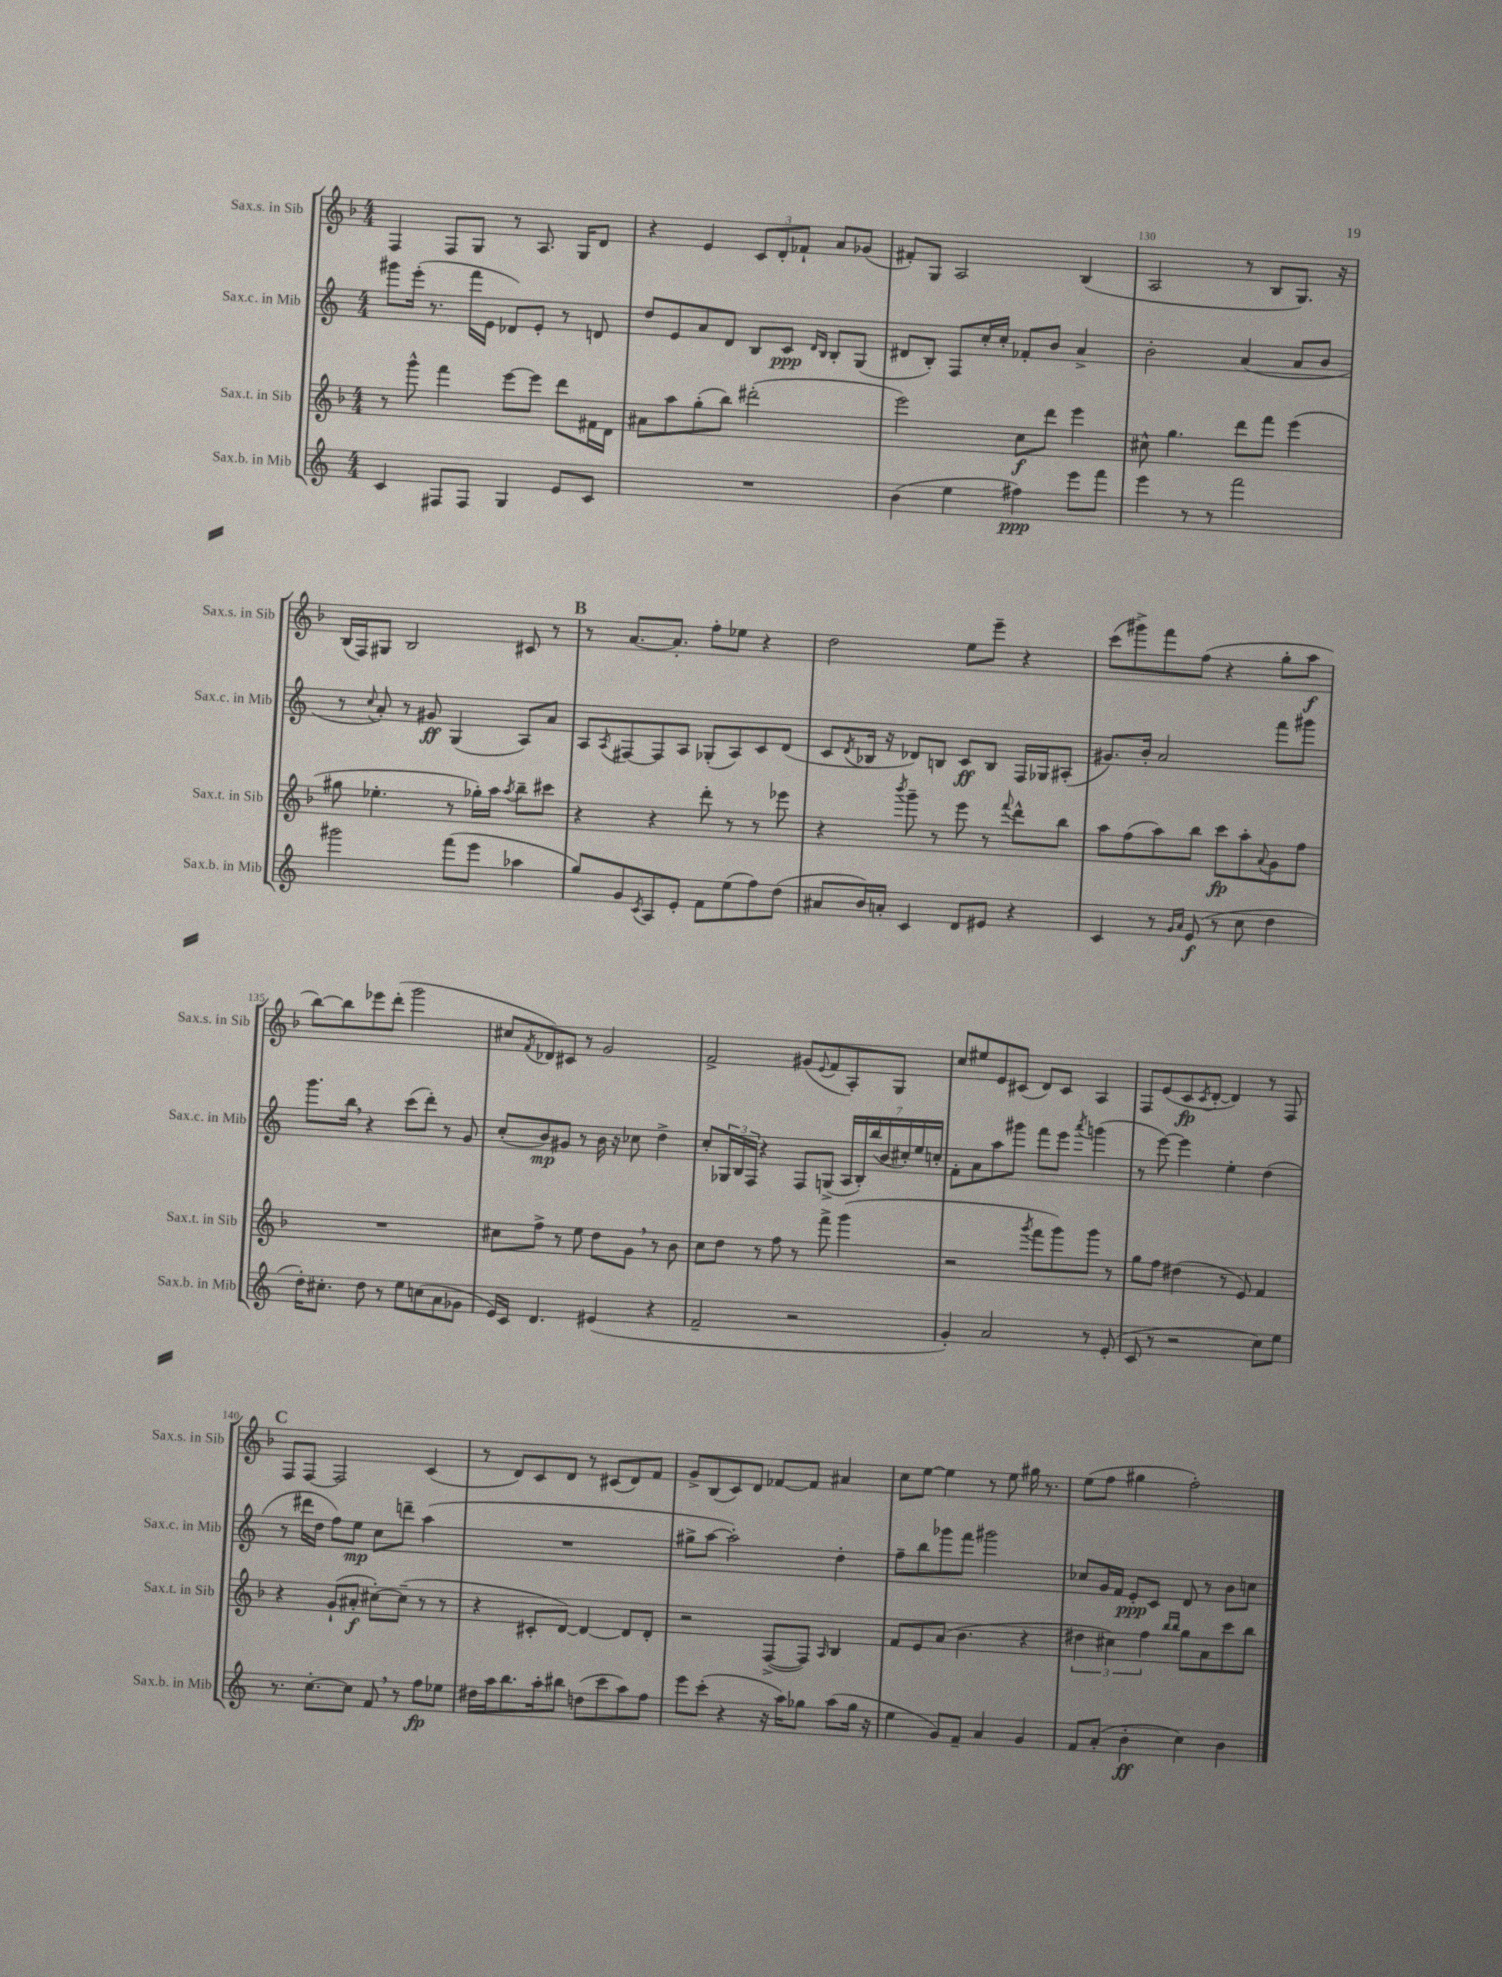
<<
\new StaffGroup <<
\new Staff = "s0" \with { instrumentName = "Sax.s. in Sib" shortInstrumentName = "Sax.s. in Sib" } {
    \clef treble \key f \major \numericTimeSignature \time 4/4
    f4 f8 g8 r8 a8. g16 d'8 |
    r4 e'4 \tuplet 3/2 { c'8 d'8-. fes'8-! } a'8 ges'8( |
    fis'8-.) g8 a2 bes4( |
    a2 r8 bes8 g8.) r16 |
    bes16( f16) gis8 bes2 cis'8 r8 |
    \mark \markup { \bold "B" } r8 a'8.~ a'8.-. f''8-. ees''8 r4 |
    d''2 e''8 e'''8-- r4 |
    c'''8( gis'''8->) f'''8 f''8( r4 g''8-. a''8\f |
    bes''8~) bes''8 ees'''8 d'''8-.( g'''2 |
    cis''8 \acciaccatura { f'8 } des'8) cis'8 r8 g'2 |
    f'2-> gis'8( \appoggiatura { e'8 } f'8 a8-.) g8 |
    c''8 eis''8 e'8 cis'8( d'8) cis'8 a4 |
    f8 e'8( c'8\fp \acciaccatura { c'8 } d'8~-. d'4) r8 f8 |
    \mark \markup { \bold "C" } f8 f8~ f2 c'4( |
    r8 d'8) c'8 d'8 r8 cis'8( d'8) f'8 |
    g'8-> bes8( c'8) d'8 fes'8~ fes'8 ais'4 |
    c''8 e''8~ e''4 r8 e''8 gis''16 r8. |
    e''8( f''8 gis''4 f''2-.) \bar "|." |
}
\new Staff = "s1" \with { instrumentName = "Sax.c. in Mib" shortInstrumentName = "Sax.c. in Mib" } {
    \clef treble \key c \major \numericTimeSignature \time 4/4
    gis'''8 e'''16-.( r8. f'''16 e'16 des'8) e'8-. r8 d'8 |
    d''8 e'8 a'8 d'8 b8 c'8\ppp \grace { d'16 b16 } b8-. g8( |
    dis'8 b8-.) f8 c''16-. c''16-. fes'8-. b'8 a'4-> |
    b'2-. a'4( a'8 b'8 |
    r8 \appoggiatura { c''8 } a'8-.) r8 gis'8\ff g4( a8) a'8 |
    \mark \markup { \bold "B" } a8 \acciaccatura { a8 } fis8~ fis8 a8 ges8-.( a8) c'8 d'8( |
    c'8 \acciaccatura { d'8 } bes16 r16 des'8) b8 c'8\ff b8 f16 ges16 ais8-.( |
    gis'8.) b'16-. a'2 f'''8 gis'''8 |
    g'''8. b''16 \breathe r4 c'''8( d'''8-.) r8 g'8 |
    c''8-.( b'8\mp) gis'8 r8 b'16 r16 ces''8 d''4-> |
    c''8-. \tuplet 3/2 { ges16 b16 f16 } r4 f8 g8->( \tuplet 7/4 { a16 b16-.) b''16( b'16 cis''16-.) e''16 c''16-. } |
    f'8-. a'8 a''8 gis'''8 f'''8 e'''8 \acciaccatura { a'''8 } g'''4( |
    r8 e'''8~) e'''4 e''4-. d''4( |
    \mark \markup { \bold "C" } r8 dis'''16 d''16 f''8) e''8\mp c''8 d'''8-- a''4( |
    R1 |
    gis''8-> a''8~ a''2-.) d''4-. |
    f''8-- b''8 ges'''8 f'''8 gis'''2 |
    ces''8 g'16 f'16 e'8-.\ppp c'8 d'8 r8 b'8 c''8 \bar "|." |
}
\new Staff = "s2" \with { instrumentName = "Sax.t. in Sib" shortInstrumentName = "Sax.t. in Sib" } {
    \clef treble \key f \major \numericTimeSignature \time 4/4
    r8 g'''8-^ f'''4 e'''8~ e'''8 d'''8 fis'16 d'16 |
    ais'8 a''8 g''8-.( bes''8) dis'''2-.( |
    e'''2) c''8\f d'''8 e'''4 |
    cis''8-^ g''4. d'''8 f'''8 e'''4( |
    gis''8 ees''4.-. r8 ges''16-.) a''16 \acciaccatura { a''8 } bes''8-- cis'''8 |
    \mark \markup { \bold "B" } r4 r4 d'''8-. r8 r8 ees'''8 |
    r4 \acciaccatura { bes'''8 } g'''8-- r8 e'''8 r8 \appoggiatura { f'''8 } d'''8-^ bes''8 |
    a''8 f''8( a''8) bes''8 c'''8\fp a''8-. \appoggiatura { a'8 } g'8 f''8 |
    R1 |
    cis''8 f''8-> r8 e''8 d''8 g'8 \breathe r8 bes'8 |
    c''8 d''8 r8 f''8 r8 f'''8-> g'''4( |
    r2 \acciaccatura { g'''8 } f'''8 g'''8) g'''8 r8 |
    g''8 f''8 dis''4( r8 e'8) f'4 |
    \mark \markup { \bold "C" } r4 g'8-!( ais'8-.\f cis''8~-.) cis''8--( r8 r8 |
    r4 cis'8-. d'8~) d'4~ d'8 d'8-. |
    r2 f8~->( f8) \grace { a16 } bes4 |
    f'8 e'8 a'8( bes'4. r4 |
    \tuplet 3/2 { dis''4 cis''4) f''4 } \grace { bes''16 bes''16 } g''8 a'8 c'''8 bes''8 \bar "|." |
}
\new Staff = "s3" \with { instrumentName = "Sax.b. in Mib" shortInstrumentName = "Sax.b. in Mib" } {
    \clef treble \key c \major \numericTimeSignature \time 4/4
    c'4 fis8 fis8 g4 e'8 c'8 |
    R1 |
    b'4( e''4 fis''4\ppp) e'''8 f'''8 |
    e'''4 r8 r8 f'''2 |
    gis'''2 f'''8( e'''8 aes''4 |
    \mark \markup { \bold "B" } g''8) g'8 \acciaccatura { c'8 } a8 e'8-. f'8 e''8( f''8) d''8( |
    ais'8 b'16) a'16-. c'4 d'8 eis'8 r4 |
    c'4 r8 \grace { g'16 a'16 } e'8\f( r8 c''8 d''4 |
    d''16-.) cis''8.-. d''8 r8 e''8 c''8( a'8 ges'8 |
    e'16) c'16 d'4. eis'4( r4 |
    f'2-- r2 |
    g'4-.) a'2 r8 e'8-.( |
    c'8 r8 r2 c''8) e''8 |
    \mark \markup { \bold "C" } r8. c''8.~-. c''8 f'8 \breathe r8 f''8\fp ees''8 |
    dis''16 a''16 b''8. a''16-. bis''8 d''8( c'''8 a''8) f''8 |
    e'''8 c'''8-.( r4 r16 a''16) ges''8 a''8( ges''16 r16 |
    e''4 g'8) f'8-- a'4 g'4 |
    f'8 a'8-.( b'4-.\ff c''4) b'4 \bar "|." |
}
>>
>>
\layout { \context { \Score currentBarNumber = #127 \override BarNumber.break-visibility = ##(#f #t #t) barNumberVisibility = #(every-nth-bar-number-visible 5) } }
